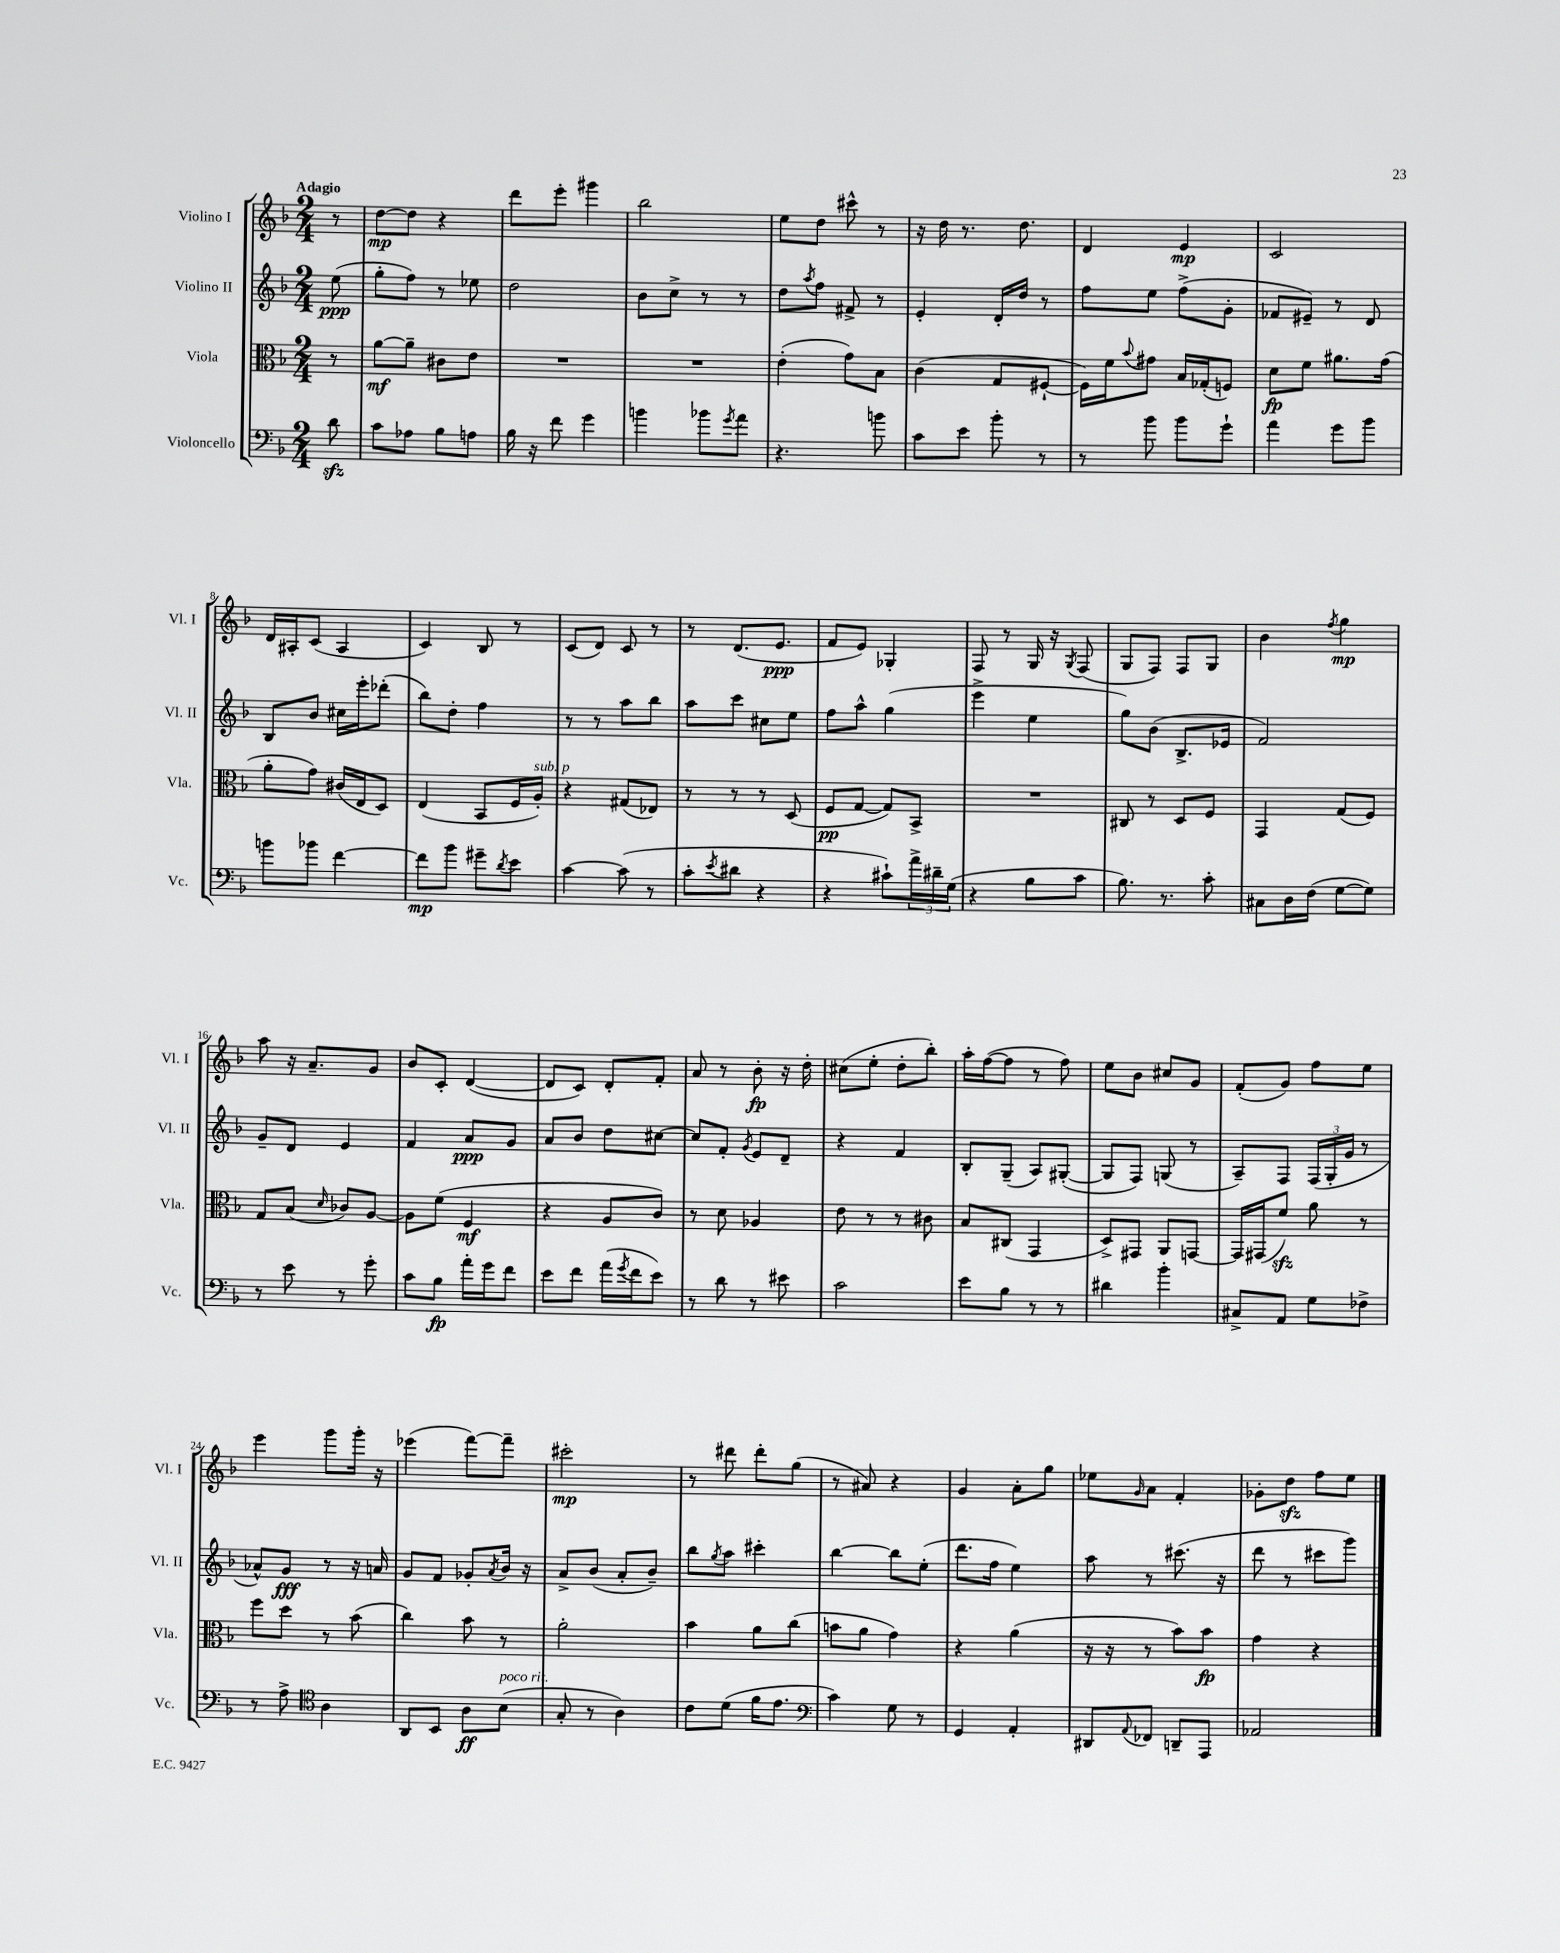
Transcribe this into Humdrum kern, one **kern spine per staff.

**kern	**dynam	**kern	**dynam	**kern	**dynam	**kern	**dynam
*part4	*part4	*part3	*part3	*part2	*part2	*part1	*part1
*staff4	*staff4	*staff3	*staff3	*staff2	*staff2	*staff1	*staff1
*I"Violoncello	*	*I"Viola	*	*I"Violino II	*	*I"Violino I	*
*I'Vc.	*	*I'Vla.	*	*I'Vl. II	*	*I'Vl. I	*
*clefF4	*	*clefC3	*	*clefG2	*	*clefG2	*
*k[b-]	*	*k[b-]	*	*k[b-]	*	*k[b-]	*
*M2/4	*	*M2/4	*	*M2/4	*	*M2/4	*
=	=	=	=	=	=	=	=
!	!	!	!	!	!	!LO:TX:a:B:t=Adagio	!
8dzz\	.	8r	.	(8ee\	ppp	8r	.
=1	=1	=1	=1	=1	=1	=1	=1
8c\L	.	[8a\L	mf	8gg'\L	.	[8dd\L	mp
8A-X\J	.	8a~\J]	.	8ff\J)	.	8dd\J]	.
8B-\L	.	8c#X\L	.	8r	.	4r	.
8An\J	.	8e\J	.	8ee-X\	.	.	.
=2	=2	=2	=2	=2	=2	=2	=2
16B-\	.	2r	.	2dd\	.	8ddd\L	.
16r	.	.	.	.	.	.	.
8f\	.	.	.	.	.	8eee'\J	.
4g\	.	.	.	.	.	4ggg#X\	.
=3	=3	=3	=3	=3	=3	=3	=3
4bn\	.	2r	.	8b-\L	.	2bb-\	.
.	.	.	.	8cc^\J	.	.	.
8b-X\L	.	.	.	8r	.	.	.
8qg/	.	.	.	.	.	.	.
8a\J	.	.	.	8r	.	.	.
=4	=4	=4	=4	=4	=4	=4	=4
4.r	.	(4e'\	.	8dd\L	.	8ee\L	.
.	.	.	.	8qaa/	.	.	.
.	.	.	.	8ff\J	.	8dd\J	.
.	.	8g\L)	.	8f#X^/	.	8ccc#X^^\	.
8bn\	.	8B-\J	.	8r	.	8r	.
=5	=5	=5	=5	=5	=5	=5	=5
8c\L	.	(4c\	.	4e'/	.	16r	.
.	.	.	.	.	.	16dd\	.
8e\J	.	.	.	.	.	8.r	.
8b-'\	.	8G/L	.	16d'/LL	.	.	.
.	.	.	.	16dd/JJ	.	8.dd\	.
8r	.	[8F#X`/J	.	8r	.	.	.
=6	=6	=6	=6	=6	=6	=6	=6
8r	.	16F#\LL])	.	8ff\L	.	4d/	.
.	.	16f\J	.	.	.	.	.
.	.	8qqb-/	.	.	.	.	.
8b-\	.	8g#X\J	.	8ee\J	.	.	.
8b-\L	.	16B-/LL	.	(8ff^\L	.	4e/	mp
.	.	(16G-X'/J	.	.	.	.	.
8g`\J	.	8Fn/J)	.	8g'\J	.	.	.
=7	=7	=7	=7	=7	=7	=7	=7
4a\	.	8d\L	fp	8f-X/L	.	2c/	.
.	.	8f\J	.	8e#X~/J)	.	.	.
8g\L	.	8.a#X\L	.	8r	.	.	.
8b-\J	.	.	.	8d/	.	.	.
.	.	(16g\Jk	.	.	.	.	.
!!LO:LB:g=z
=8	=8	=8	=8	=8	=8	=8	=8
8bn\L	.	8a'\L	.	8B-/L	.	16d/LL	.
.	.	.	.	.	.	16A#X'/J	.
8b-X\J	.	8g\J)	.	8b-/J	.	(8c/J	.
[4f\	.	(16c#X/LL	.	16cc#X\LL	.	4A#/	.
.	.	16E/J	.	16eee'\J	.	.	.
.	.	8D/J)	.	(8ddd-X'\J	.	.	.
=9	=9	=9	=9	=9	=9	=9	=9
8f\L]	mp	(4E/	.	8bb-\L)	.	4c/)	.
8b-\J	.	.	.	8dd'\J	.	.	.
8g#X~\L	.	8BB-/L	.	4ff\	.	8B-/	.
8qd/	.	.	.	.	.	.	.
8e\J	.	16F/L	.	.	.	8r	.
!	!	!LO:TX:a:i:t=sub. p	!	!	!	!	!
.	.	16A'/JJ)	.	.	.	.	.
=10	=10	=10	=10	=10	=10	=10	=10
[4c\	.	4r	.	8r	.	(8c/L	.
.	.	.	.	8r	.	8d/J)	.
(8c\]	.	(8G#X/L	.	8aa\L	.	8c/	.
8r	.	8E-X/J)	.	8bb-\J	.	8r	.
=11	=11	=11	=11	=11	=11	=11	=11
8c'\L	.	8r	.	8aa\L	.	8r	.
8qe/	.	.	.	.	.	.	.
8d#X\J	.	8r	.	8ccc\J	.	(8.d/L	.
4r	.	8r	.	8cc#X\L	.	.	.
.	.	.	.	.	.	8.e/J	ppp
.	.	(8D/	.	8ee\J	.	.	.
=12	=12	=12	=12	=12	=12	=12	=12
4r	.	8F/L	pp	8ff\L	.	8f/L	.
.	.	[8G/J	.	8aa^^\J	.	8e/J)	.
8c#X`\L)	.	8G/L])	.	(4gg\	.	4G-X'/	.
24a^\L	.	8BB-^/J	.	.	.	.	.
24d#X~\	.	.	.	.	.	.	.
(24G\JJ	.	.	.	.	.	.	.
=13	=13	=13	=13	=13	=13	=13	=13
4r	.	2r	.	4eee^\	.	8F/	.
.	.	.	.	.	.	8r	.
8B-\L	.	.	.	4ee\	.	16G/	.
.	.	.	.	.	.	16r	.
.	.	.	.	.	.	8qG/	.
8c\J	.	.	.	.	.	(8F/	.
=14	=14	=14	=14	=14	=14	=14	=14
8.B-\)	.	8C#X/	.	8gg\L)	.	8G/L	.
.	.	8r	.	(8b-\J	.	8F/J)	.
8.r	.	.	.	.	.	.	.
.	.	8D/L	.	8.B-^/L	.	8F/L	.
8c'\	.	8F/J	.	.	.	8G/J	.
.	.	.	.	16e-X/Jk	.	.	.
=15	=15	=15	=15	=15	=15	=15	=15
8C#X\L	.	4GG/	.	2f/)	.	4b-\	.
16D\L	.	.	.	.	.	.	.
(16F\JJ	.	.	.	.	.	.	.
.	.	.	.	.	.	8qff/	.
[8G\L	.	(8G/L	.	.	.	4gg\	mp
8G\J])	.	8F/J)	.	.	.	.	.
!!LO:LB:g=z
=16	=16	=16	=16	=16	=16	=16	=16
8r	.	8G/L	.	8g~/L	.	8aa\	.
8e\	.	(8B-/J	.	8d/J	.	16r	.
.	.	.	.	.	.	8.a~/L	.
.	.	16qqd/	.	.	.	.	.
8r	.	8c-X/L)	.	4e/	.	.	.
8g'\	.	[8A/J	.	.	.	8g/J	.
=17	=17	=17	=17	=17	=17	=17	=17
8c\L	.	8A\L]	.	4f/	.	8b-/L	.
8B-\J	fp	(8f\J	.	.	.	8c'/J	.
16a'\LL	.	4F/	mf	8a/L	ppp	([4d/	.
16g\J	.	.	.	.	.	.	.
8f\J	.	.	.	8g/J	.	.	.
=18	=18	=18	=18	=18	=18	=18	=18
8e\L	.	4r	.	8a/L	.	8d/L]	.
8f\J	.	.	.	8b-/J	.	8c/J)	.
(16a\LL	.	8A/L	.	8dd\L	.	8d'/L	.
8qg/	.	.	.	.	.	.	.
16f\J	.	.	.	.	.	.	.
8e\J)	.	8c/J)	.	[8cc#X\J	.	8f'/J	.
=19	=19	=19	=19	=19	=19	=19	=19
8r	.	8r	.	8cc#/L]	.	8a/	.
8d\	.	8d\	.	8f'/J	.	8r	.
.	.	.	.	8qg/	.	.	.
8r	.	4A-X/	.	8e/L	.	8b-'\	fp
8e#X\	.	.	.	8d~/J	.	16r	.
.	.	.	.	.	.	16dd'\	.
=20	=20	=20	=20	=20	=20	=20	=20
2c\	.	8e\	.	4r	.	(8cc#X\L	.
.	.	8r	.	.	.	8ee'\J	.
.	.	8r	.	4f/	.	8dd'\L	.
.	.	8c#X\	.	.	.	8bb-'\J)	.
=21	=21	=21	=21	=21	=21	=21	=21
8e\L	.	8B-/L	.	8B-'/L	.	16aa'\LL	.
.	.	.	.	.	.	([16ff\J	.
8B-\J	.	(8C#X/J	.	(8G~/J	.	8ff\J]	.
8r	.	4GG/	.	8A/L)	.	8r	.
8r	.	.	.	([8G#X'/J	.	8ff\)	.
=22	=22	=22	=22	=22	=22	=22	=22
4d#X\	.	8D^/L)	.	8G#/L]	.	8ee\L	.
.	.	8GG#X/J	.	8F/J)	.	8b-\J	.
4b-'\	.	8AA/L	.	(8Gn/	.	8cc#X/L	.
.	.	[8GGn/J	.	8r	.	8g/J	.
=23	=23	=23	=23	=23	=23	=23	=23
8C#X^/L	.	16GG/LL]	.	8A~/L)	.	(8f'/L	.
.	.	(16GG#X/J	.	.	.	.	.
8AA/J	.	8fzz/J)	.	8F/J	.	8g/J)	.
8G\L	.	8a\	.	(24F/LL	.	8ff\L	.
.	.	.	.	24G'/	.	.	.
.	.	.	.	24g/JJ	.	.	.
8F-X^\J	.	8r	.	8r	.	8ee\J	.
!!LO:LB:g=z
=24	=24	=24	=24	=24	=24	=24	=24
8r	.	8ff\L	.	8a-X^^/L)	.	4eee\	.
8A^\	.	8dd\J	.	8g/J	fff	.	.
*clefC4	*	*	*	*	*	*	*
4A\	.	8r	.	8r	.	8ggg\L	.
.	.	(8b-\	.	16r	.	16ggg'\Jk	.
.	.	.	.	16an/	.	16r	.
=25	=25	=25	=25	=25	=25	=25	=25
8AA/L	.	4cc\)	.	8g/L	.	(4eee-X\	.
8BB-/J	.	.	.	8f/J	.	.	.
8A\L	ff	8b-\	.	8g-X'/L	.	[8fff\L)	.
.	.	.	.	8qa/	.	.	.
!LO:TX:a:i:t=poco rit.	!	!	!	!	!	!	!
(8B-\J	.	8r	.	16b-/Jk	.	8fff~\J]	.
.	.	.	.	16r	.	.	.
=26	=26	=26	=26	=26	=26	=26	=26
8G'/	.	2a'\	.	8a^/L	.	2ccc#X'\	mp
8r	.	.	.	(8b-/J	.	.	.
4A\)	.	.	.	8a'/L	.	.	.
.	.	.	.	8b-~/J)	.	.	.
=27	=27	=27	=27	=27	=27	=27	=27
8c\L	.	4b-\	.	8bb-\L	.	8r	.
.	.	.	.	8qgg/	.	.	.
(8d\J	.	.	.	8aa\J	.	8ddd#X\	.
16f\KL	.	8a\L	.	4ccc#X'\	.	8ddd#'\L	.
8.e\J	.	.	.	.	.	.	.
.	.	(8cc\J	.	.	.	(8gg\J	.
=28	=28	=28	=28	=28	=28	=28	=28
*clefF4	*	*	*	*	*	*	*
4c\)	.	8bn\L	.	[4bb-\	.	8r	.
.	.	8a\J	.	.	.	8a#X/)	.
8G\	.	4g\)	.	8bb-\L]	.	4r	.
8r	.	.	.	(8ee'\J	.	.	.
=29	=29	=29	=29	=29	=29	=29	=29
4GG/	.	4r	.	8.ddd\L	.	4g/	.
.	.	.	.	16ff\Jk	.	.	.
4AA'/	.	(4a\	.	4ee\)	.	8a'\L	.
.	.	.	.	.	.	8gg\J	.
=30	=30	=30	=30	=30	=30	=30	=30
8DD#X/L	.	16r	.	8aa\	.	8ee-X\L	.
.	.	16r	.	.	.	.	.
8qqAA/	.	.	.	.	.	16qqg/	.
8FF-X/J	.	8r	.	8r	.	8a\J	.
8DDn~/L	.	8b-\L)	.	(8.ccc#X\	.	4f'/	.
8AAA/J	.	8b-\J	fp	.	.	.	.
.	.	.	.	16r	.	.	.
=31	=31	=31	=31	=31	=31	=31	=31
2AA-X/	.	4g\	.	8ddd\	.	8g-X'\L	.
.	.	.	.	8r	.	8ddzz\J	.
.	.	4r	.	8ccc#X\L	.	8ff\L	.
.	.	.	.	8ggg\J)	.	8ee\J	.
==	==	==	==	==	==	==	==
*-	*-	*-	*-	*-	*-	*-	*-
